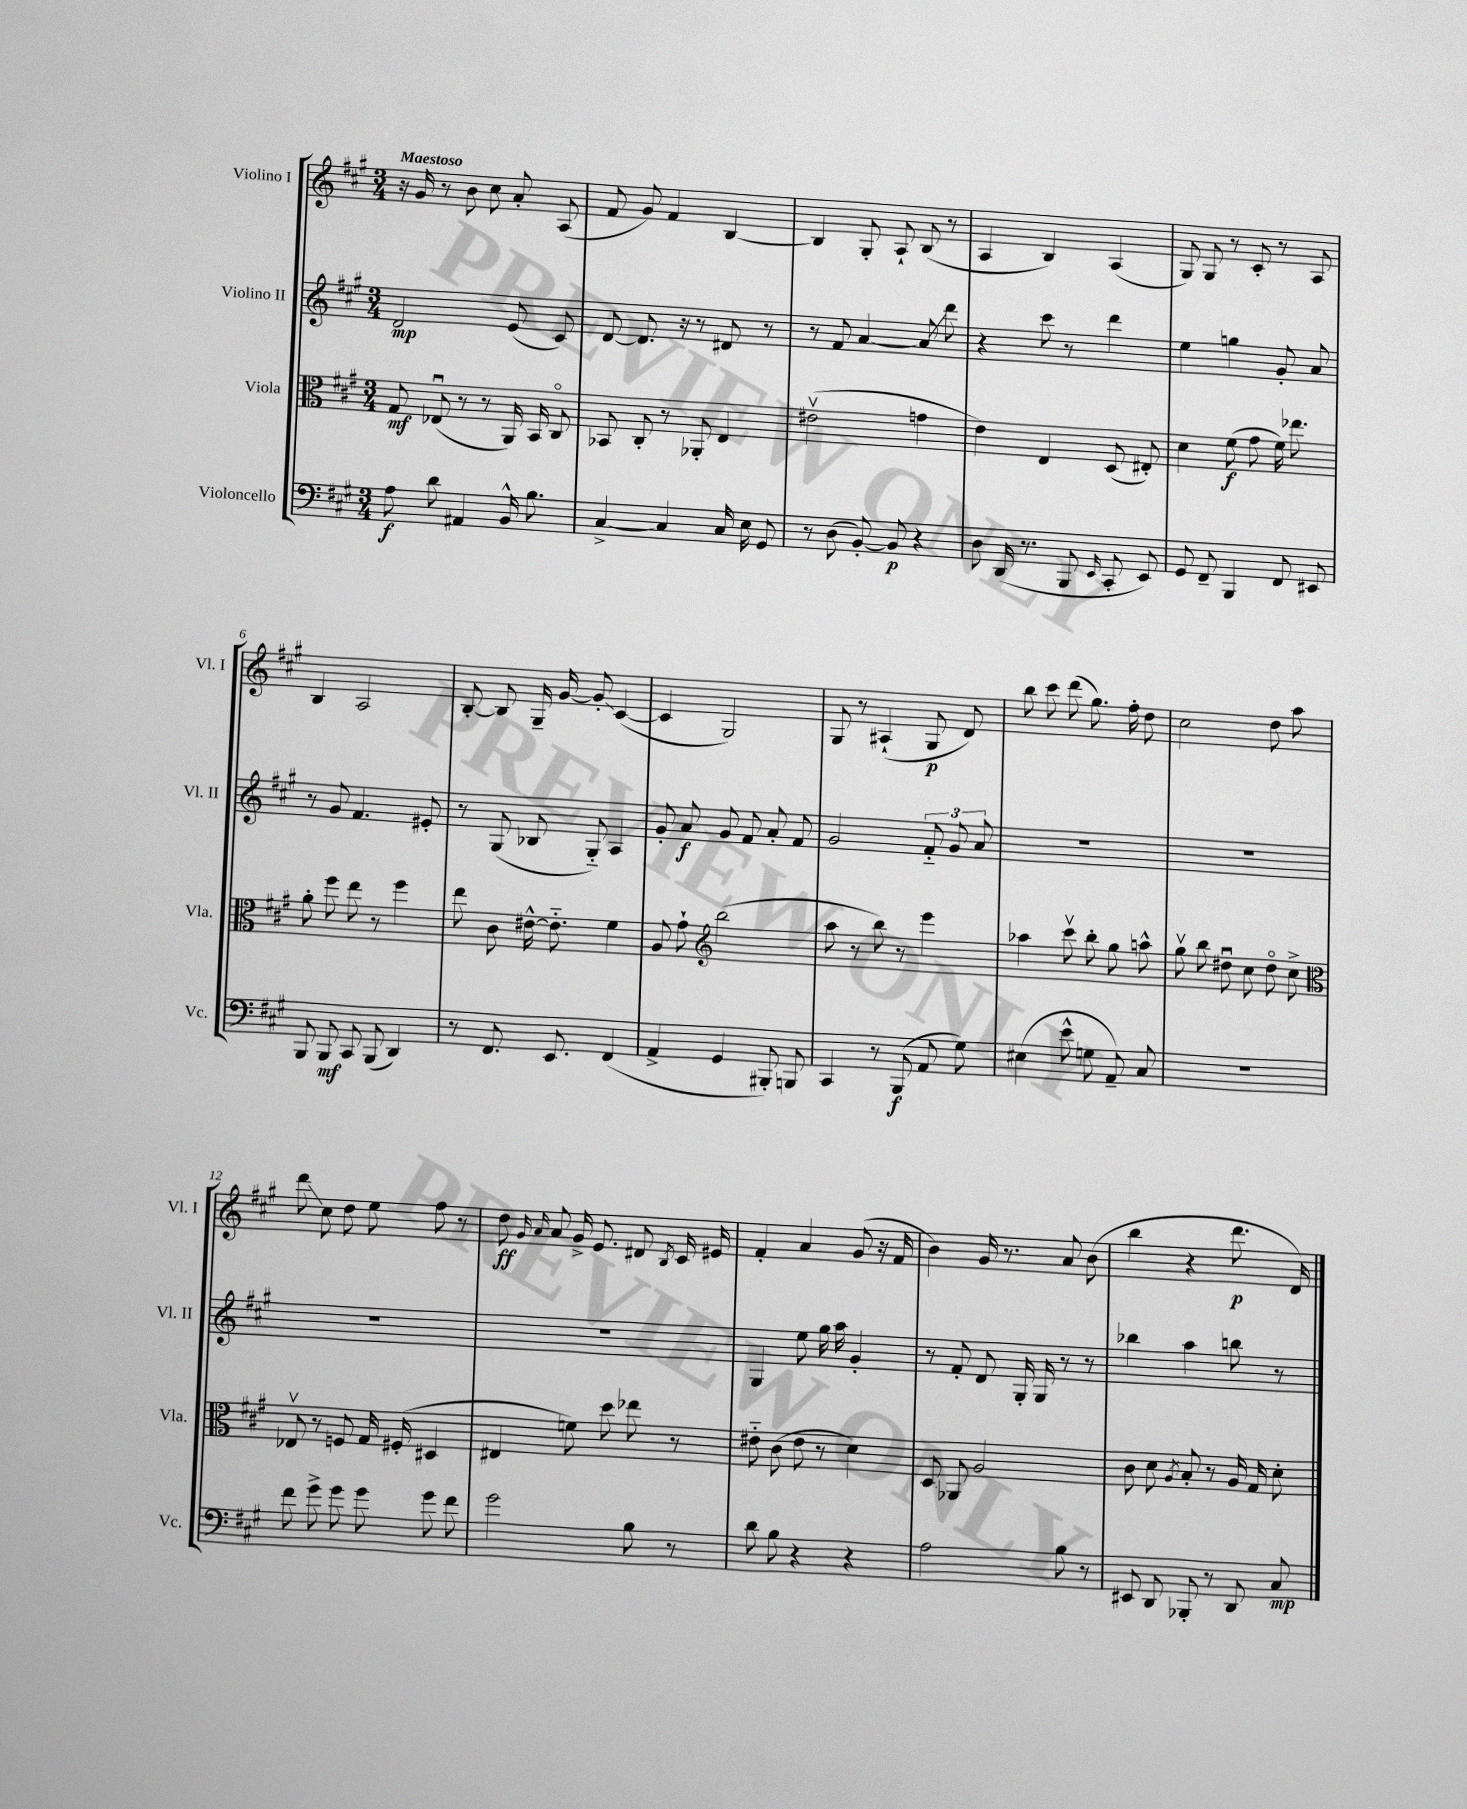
<<
\new StaffGroup <<
\new Staff = "s0" \with { instrumentName = "Violino I" shortInstrumentName = "Vl. I" } {
    \clef treble \key a \major \numericTimeSignature \time 3/4 \tempo "Maestoso"
    \autoBeamOff r16 gis'16 r8 b'8 cis''8 a'8-. a8( |
    fis'8 gis'8) fis'4 b4~ |
    b4 gis8-. a8-! b8( r8 |
    a4 b4) a4( |
    gis8) gis8 r8 cis'8-. r8 a8 |
    b4 a2 |
    b8~-. b8 gis16-- gis'16~ gis'8-.\glissando cis'4~( |
    cis'4 gis2) |
    gis8 r8 ais4-!( gis8\p d'8) |
    b''8 cis'''8 d'''8( gis''8.) fis''16-. d''8 |
    cis''2 d''8 a''8 |
    d'''8\glissando cis''8 d''8 e''8 fis''8 r8 |
    d''8\ff \grace { gis'16 a'16 } a'8 gis'16-> e'8. dis'8 \acciaccatura { b8 } cis'16 eis'16 |
    fis'4-. a'4 gis'8( r16 fis'16 |
    b'4) gis'16 r8. a'8 b'8( |
    b''4 r4 d'''8.\p d'16) \bar "|." |
}
\new Staff = "s1" \with { instrumentName = "Violino II" shortInstrumentName = "Vl. II" } {
    \clef treble \key a \major \numericTimeSignature \time 3/4
    \autoBeamOff d'2\mp e'8( cis'8) |
    d'8~ d'8. r16 r8 dis'8 r8 |
    r8 fis'8 a'4~ a'8\glissando d'''8 |
    r4 cis'''8 r8 d'''4 |
    e''4 g''4 gis'8-. a'8 |
    r8 gis'8 fis'4. eis'8-. |
    r8 gis8( bes8 gis8-_) a4 |
    gis'8-. a'8\f gis'8 fis'8 a'8-. fis'8 |
    gis'2 \tuplet 3/2 { fis'8-_ gis'8 a'8 } |
    R2. |
    R2. |
    R2. |
    R2. |
    gis4 e''8 gis''16 a''16 gis'4-. |
    r8 fis'8-. d'8 gis16-. gis16 r8 r8 |
    bes''4 a''4 b''8 r8 \bar "|." |
}
\new Staff = "s2" \with { instrumentName = "Viola" shortInstrumentName = "Vla." } {
    \clef alto \key a \major \numericTimeSignature \time 3/4
    \autoBeamOff gis8\mf ees8\downbow( r8 r8 a,16) b,16 cis8\flageolet |
    bes,8 cis8-. r8 aes,8-. e4 |
    eis'2\upbow( g'4 |
    e'4) e4 d8( eis8-.) |
    d'4 fis'8\f( gis'8 fis'16) ees''8. |
    a'8-. fis''8 e''8 r8 fis''4 |
    e''8 cis'8 eis'16~-^ eis'8.-_ fis'4 |
    a8 gis'8-! \clef treble b''2( |
    a''8 r8 b''8) r8 e'''4 |
    aes''4 cis'''8\upbow b''8-. gis''8 a''8-^ |
    gis''8\upbow b''8 dis''8\downbow cis''8 dis''8\flageolet cis''8-> |
    \clef alto ees8\upbow r8 f8 gis16 fis16-.( dis4 |
    eis4 f'8) d''8 ees''8 r8 |
    eis'8-_ cis'8( eis'8 r8 d'4) |
    d8\glissando aes,8 a2 |
    cis'8 d'8 \acciaccatura { a8 } b8-. r8 a16 gis16 d'8-. \bar "|." |
}
\new Staff = "s3" \with { instrumentName = "Violoncello" shortInstrumentName = "Vc." } {
    \clef bass \key a \major \numericTimeSignature \time 3/4
    \autoBeamOff a8\f d'8 ais,4 b,16-^ b8. |
    cis4~-> cis4 cis16 e16 gis,8 |
    r8 d8( b,8~-.) b,8\p r4 |
    d8 d,16( r8. b,,8 \grace { e,16 } cis,8-. e,8) |
    gis,8 fis,8-- b,,4 fis,8 eis,8 |
    b,,8 b,,8\mf cis,8 b,,8( d,4) |
    r8 fis,8. e,8. fis,4( |
    a,4-> gis,4 bis,,8-.) b,,8 |
    cis,4 r8 b,,8\f( a,8 gis8) |
    eis4( e'8-^ g8 a,8--) cis8 |
    R2. |
    fis'8 gis'8-> gis'8 gis'8 gis'8 fis'8 |
    gis'2 b8 r8 |
    d'8 b8 r4 r4 |
    a2 b8 r8 |
    eis,8 d,8 bes,,8-. r8 d,8 cis8\mp \bar "|." |
}
>>
>>
